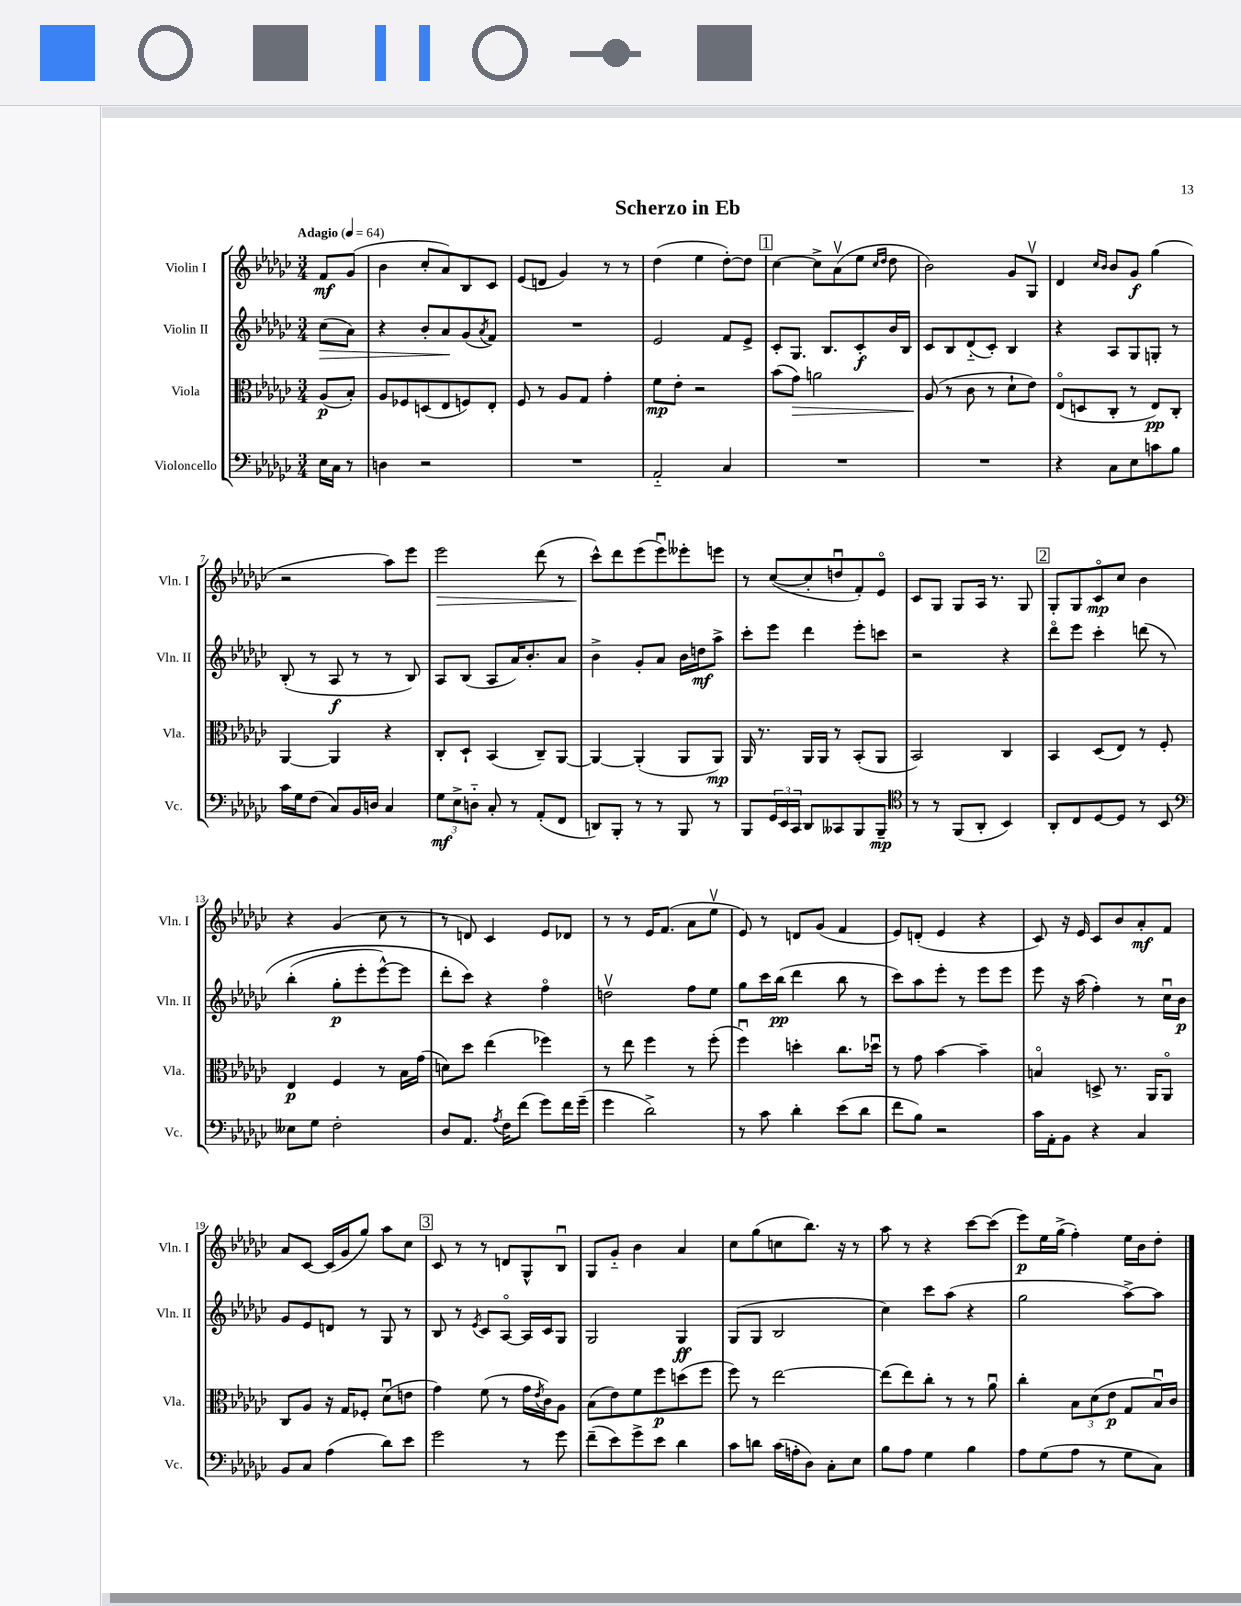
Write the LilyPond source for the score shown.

\header { title = "Scherzo in Eb" }
<<
\new StaffGroup <<
\new Staff = "s0" \with { instrumentName = "Violin I" shortInstrumentName = "Vln. I" } {
    \clef treble \key ges \major \numericTimeSignature \time 3/4 \partial 4 \tempo "Adagio" 4 = 64
    f'8\mf ges'8( |
    bes'4 ces''8-. aes'8) bes8 ces'8 |
    ees'8( d'8 ges'4) r8 r8 |
    des''4( ees''4 des''8~-.) des''8 |
    \mark \markup { \box "1" } ces''4~ ces''8-> aes'8\upbow( ees''8 \grace { ces''16 des''16 } des''8 |
    bes'2) ges'8 ges8\upbow |
    des'4 \grace { ces''16 bes'16 } bes'8 ges'8\f ges''4( |
    r2 aes''8) ees'''8 |
    ees'''2\> des'''8( r8 |
    ces'''8-^\!) des'''8 ees'''8( ees'''8\downbow) eeses'''8-. e'''8 |
    r8 ces''8~( ces''8-. d''8\downbow f'8-.) ees'8\flageolet |
    ces'8 ges8 ges8 aes16 r8. ges8 |
    \mark \markup { \box "2" } ges8-. ges8 ces'8\flageolet\mp ces''8 bes'4 |
    r4 ges'4( ces''8 r8 |
    r8 d'8) ces'4 ees'8 des'8 |
    r8 r8 ees'16 f'8.( aes'8 ees''8\upbow |
    ees'8) r8 d'8 ges'8( f'4 |
    ees'8) d'8-.( ees'4 r4 |
    ces'8) r16 ees'16 ces'8 bes'8 aes'8-.\mf f'8 |
    aes'8 ces'8~ ces'16( ges'16 ges''8) aes''8 ces''8 |
    \mark \markup { \box "3" } ces'8 r8 r8 d'8 ges8-^ bes8\downbow |
    ges8 ges'8-_ bes'4 aes'4 |
    ces''8 ges''8( c''8 bes''8.) r16 r8 |
    aes''8 r8 r4 ces'''8~ ces'''8( |
    ees'''8\p) ees''16 ges''16->( f''4-.) ees''16 bes'16 des''8-. \bar "|." |
}
\new Staff = "s1" \with { instrumentName = "Violin II" shortInstrumentName = "Vln. II" } {
    \clef treble \key ges \major \numericTimeSignature \time 3/4 \partial 4
    ces''8\>( aes'8) |
    r4 bes'8-. aes'8\! ges'8( \acciaccatura { aes'8 } f'8) |
    R2. |
    ees'2 f'8 ees'8-> |
    \mark \markup { \box "1" } ces'8-. ges8. bes8. ces'8-.\f bes'16 bes16 |
    ces'8 bes8 des'8-_( ces'8-.) bes4 |
    r4 aes8 ges8 g8-. r8 |
    bes8-.( r8 aes8\f r8 r8 bes8) |
    aes8 bes8( aes8 aes'16) bes'8.-. aes'8 |
    bes'4-> ges'8-. aes'8 bes'16 d''16\mf aes''8-> |
    ces'''8-. ees'''8 des'''4 ees'''8-. c'''8 |
    r2 r4 |
    \mark \markup { \box "2" } des'''8\flageolet ees'''8 ces'''4-. d'''8\( r8 |
    bes''4-.( ges''8-.\p ees'''8-. ees'''8~-^) ees'''8 |
    des'''8-. ces'''8\) r4 f''4\flageolet |
    d''2\upbow f''8 ees''8 |
    ges''8 ces'''16 bes''16\pp( des'''4 bes''8 r8 |
    ces'''8) aes''8 ees'''8-. r8 ees'''8 ees'''8 |
    ees'''8 r16 aes''16( f''4-.) r8 ces''16\downbow bes'16\p |
    ges'8 ees'8 d'8 r8 ges8 r8 |
    \mark \markup { \box "3" } bes8 r8 \acciaccatura { ees'8 } ces'8 aes8~\flageolet aes16 ces'16 ges8 |
    ges2 ges4\ff |
    ges8( ges8 bes2 |
    ces''4) ces'''8 aes''8( r4 |
    ges''2 aes''8~->) aes''8 \bar "|." |
}
\new Staff = "s2" \with { instrumentName = "Viola" shortInstrumentName = "Vla." } {
    \clef alto \key ges \major \numericTimeSignature \time 3/4 \partial 4
    aes8\p( bes8-.) |
    aes8 fes8 d8( ees8 f8) ees8-. |
    f8 r8 aes8 ges8 ges'4-. |
    f'8\mp ees'8-. r2 |
    \mark \markup { \box "1" } bes'8( ges'8\>) a'2 |
    aes8\!( r8 ces'8 r8 des'8-! ees'8) |
    ees8\flageolet( d8 ces8-. r8 ees8\pp) ces8-. |
    aes,4~ aes,4 r4 |
    ces8-. des8-! bes,4( ces8--) aes,8~ |
    aes,4~ aes,4-.( aes,8 aes,8\mp) |
    aes,16 r8. aes,16 aes,16 r8 bes,8-.( aes,8 |
    bes,2) ces4 |
    \mark \markup { \box "2" } bes,4 des8( ees8) r8 f8-. |
    ees4\p f4 r8 bes16 ges'16( |
    d'8) des''8 ees''4( fes''4) |
    r8 ees''8 f''4 r8 f''8-.( |
    f''4\downbow) d''4-. ces''8. des''16\downbow |
    r8 ges'8 bes'4~ bes'4-- |
    b4\flageolet d8-> r8. aes,16 aes,8\flageolet |
    ces8 aes8 r16 ges16 fes8-. des'8\downbow( e'8 |
    \mark \markup { \box "3" } ges'4) f'8( r8 ges'16 \acciaccatura { ees'8 } ces'16) aes8 |
    bes8( ees'8) f'8 f''8\p d''8( f''8 |
    f''8) r8 ees''2~ |
    ees''8( ees''8) ces''8-. r8 r8 aes'8\downbow |
    ces''4-. \tuplet 3/2 { bes8 des'8( ees'8\p } ges8 bes16\downbow) ces'16 \bar "|." |
}
\new Staff = "s3" \with { instrumentName = "Violoncello" shortInstrumentName = "Vc." } {
    \clef bass \key ges \major \numericTimeSignature \time 3/4 \partial 4
    ees16 ces16 r8 |
    d4 r2 |
    R2. |
    aes,2-_ ces4 |
    \mark \markup { \box "1" } R2. |
    R2. |
    r4 ces8 ees8 c'8 bes8 |
    ces'16 ges16 f8( ces8) bes,16 d16 ces4 |
    \tuplet 3/2 { ges8\mf ees8-> d8-_ } ces8-. r8 aes,8-.( f,8 |
    d,8) bes,,8-. r8 r8 bes,,8 r8 |
    bes,,8 \tuplet 3/2 { ges,16 ees,16 ces,16 } des,8 ceses,8 bes,,8 bes,,8--\mp |
    \clef tenor r8 r8 f,8( aes,8-. bes,4) |
    \mark \markup { \box "2" } aes,8-. ces8 des8~ des8 r8 bes,8 |
    \clef bass eeses8 ges8 f2-. |
    des8 aes,8. \acciaccatura { aes8 } f16 f'8( ges'8) f'16 ges'16--( |
    ges'4 des'2->) |
    r8 ces'8 des'4-. ees'8( des'8 |
    f'8 bes8) r2 |
    ces'16 aes,16-. bes,8 r4 ces4 |
    bes,8 ces8 aes4( des'8) ees'8 |
    \mark \markup { \box "3" } ges'2 r8 ges'8 |
    f'8--( ees'8) ges'8-> ees'8 des'4 |
    ces'8 d'8 ces'16( a16-. des8) ces8-. ees8 |
    bes8 aes8 ges4 bes4 |
    aes8 ges8( aes8 r8 ges8 ces8) \bar "|." |
}
>>
>>
